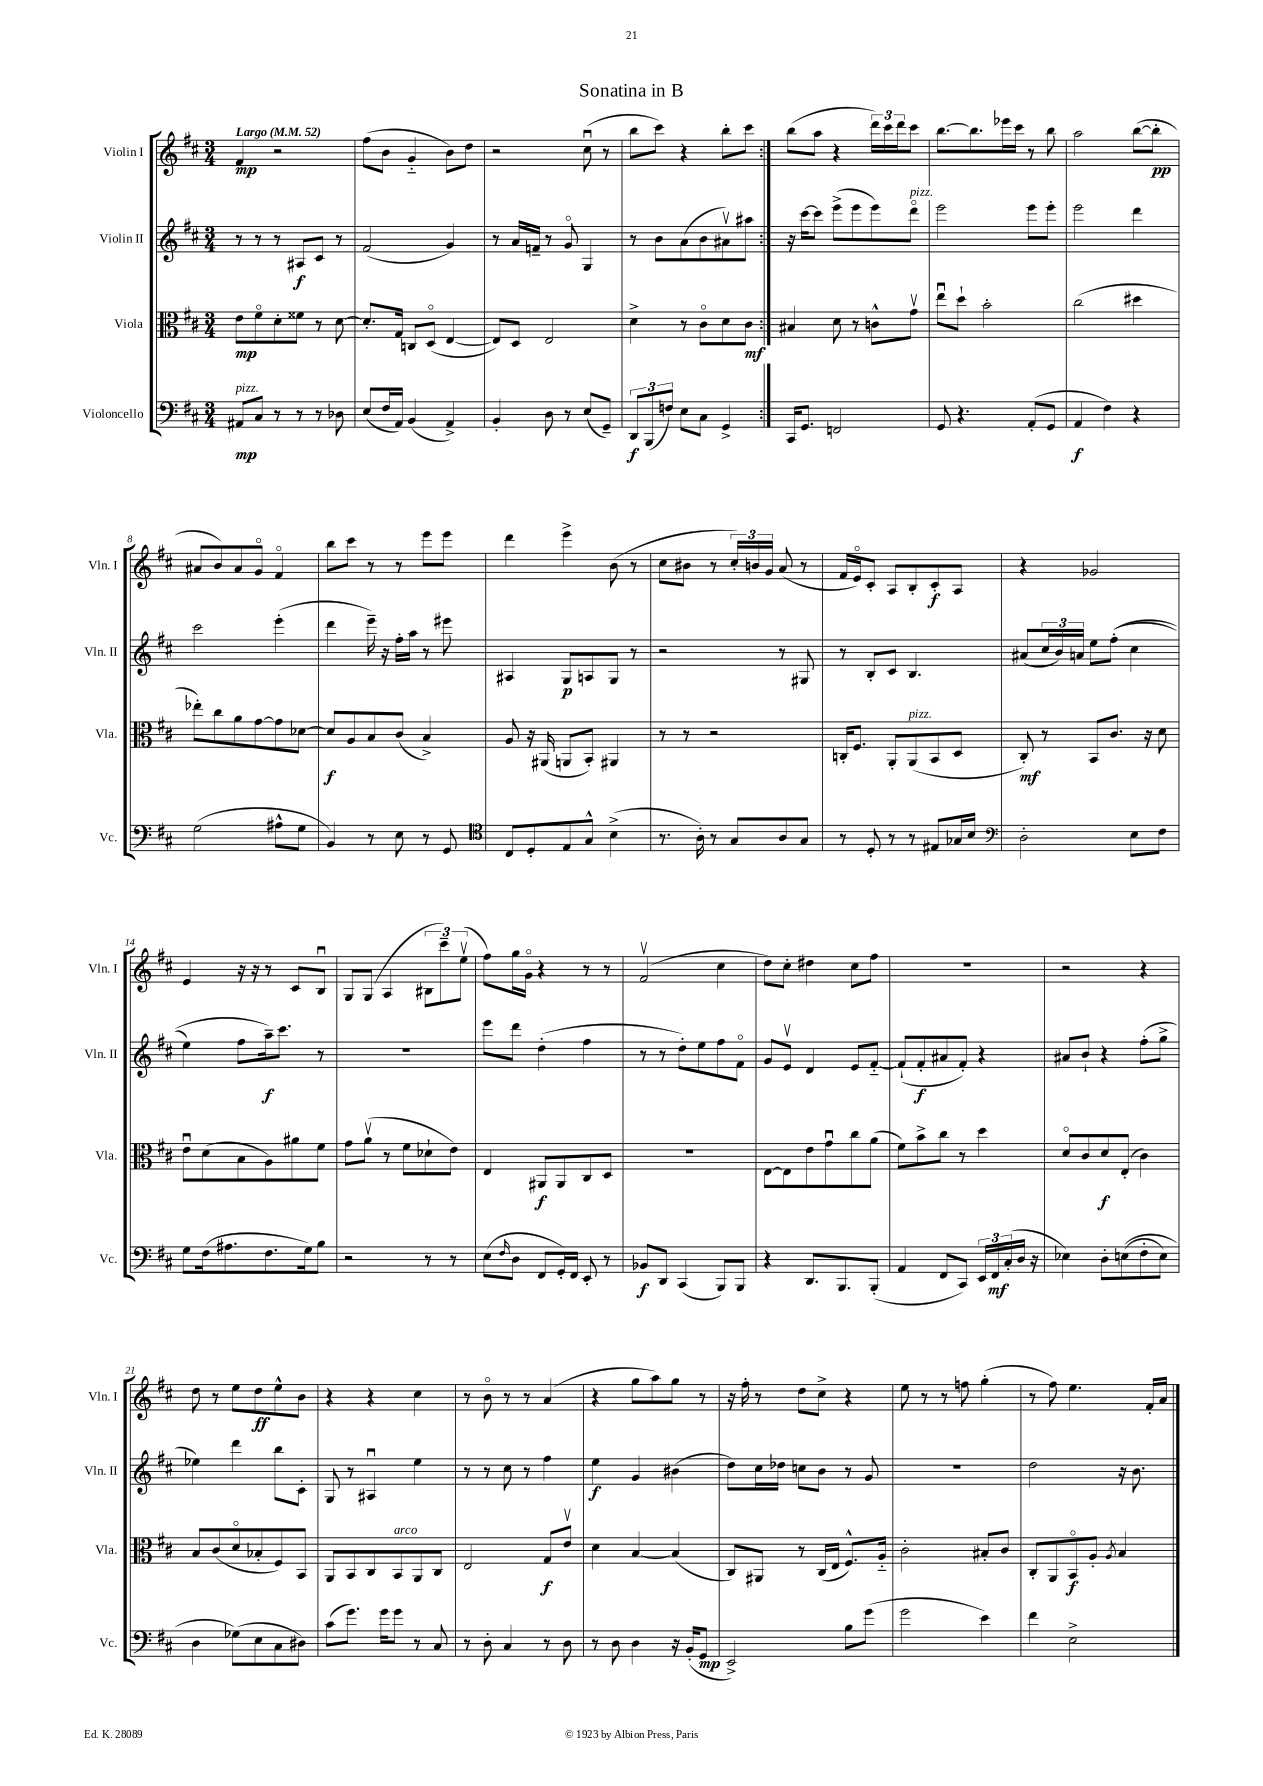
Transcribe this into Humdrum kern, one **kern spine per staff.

**kern	**dynam	**kern	**dynam	**kern	**dynam	**kern	**dynam
*part4	*part4	*part3	*part3	*part2	*part2	*part1	*part1
*staff4	*staff4	*staff3	*staff3	*staff2	*staff2	*staff1	*staff1
*I"Violoncello	*	*I"Viola	*	*I"Violin II	*	*I"Violin I	*
*I'Vc.	*	*I'Vla.	*	*I'Vln. II	*	*I'Vln. I	*
*clefF4	*	*clefC3	*	*clefG2	*	*clefG2	*
*k[f#c#]	*	*k[f#c#]	*	*k[f#c#]	*	*k[f#c#]	*
*M3/4	*	*M3/4	*	*M3/4	*	*M3/4	*
*MM52	*	*MM52	*	*MM52	*	*MM52	*
=1	=1	=1	=1	=1	=1	=1	=1
!	!	!	!	!	!	!LO:TX:a:B:t=Largo	!
!LO:TX:a:i:t=pizz.	!	!	!	!	!	!	!
8AA#X/L	mp	8e\L	mp	8r	.	4f#/	mp
8C#/J	.	8f#\	.	8r	.	.	.
8r	.	8d'\	.	8r	.	2r	.
8r	.	8f##X\J	.	8A#X/L	f	.	.
8r	.	8r	.	8c#/J	.	.	.
8D-X\	.	[8d\	.	8r	.	.	.
=2	=2	=2	=2	=2	=2	=2	=2
(8E/L	.	8.d'/L]	.	(2f#/	.	(8ff#\L	.
16F#/L	.	.	.	.	.	8b\J	.
16AA/JJ)	.	16G/Jk	.	.	.	.	.
(4BB/	.	8Cn/L	.	.	.	4g/	.
.	.	(8D/J	.	.	.	.	.
4AA^/)	.	[4E/	.	4g/)	.	8b\L)	.
.	.	.	.	.	.	8dd\J	.
=3	=3	=3	=3	=3	=3	=3	=3
4BB'/	.	8E/L])	.	8r	.	2r	.
.	.	8D/J	.	16a/LL	.	.	.
.	.	.	.	16fn~/JJ	.	.	.
8D\	.	2E/	.	8r	.	.	.
8r	.	.	.	8g/	.	.	.
(8E/L	.	.	.	4G/	.	(8cc#u\	.
8GG~/J)	.	.	.	.	.	8r	.
=4	=4	=4	=4	=4	=4	=4	=4
12DD/L	f	4d^\	.	8r	.	8bb\L	.
(12BBB/	.	.	.	.	.	.	.
.	.	.	.	8b\L	.	8ccc#\J)	.
12Fn/J)	.	.	.	.	.	.	.
8E\L	.	8r	.	(8a\	.	4r	.
8C#\J	.	8c#\L	.	8b\	.	.	.
4GG^/	.	8d\	.	8a#Xv\)	.	8bb'\L	.
.	.	8c#\J	mf	8aa#X\J	.	8ccc#\J	.
=5:|!	=5:|!	=5:|!	=5:|!	=5:|!	=5:|!	=5:|!	=5:|!
16CC#/KL	.	4B#X/	.	16r	.	(8bb\L	.
8.GG/J	.	.	.	[16ccc#\KL	.	.	.
.	.	.	.	8ccc#\J]	.	8aa\J	.
2FFn/	.	8d\	.	(8eee^\L	.	4r	.
.	.	8r	.	8eee\	.	.	.
.	.	8cn^^\L	.	8eee\)	.	24ddd\LL)	.
.	.	.	.	.	.	24ccc#\	.
.	.	.	.	.	.	24ddd\J	.
!	!	!	!	!LO:TX:a:i:t=pizz.	!	!	!
.	.	8gv\J	.	8ddd\J	.	8ccc#\J	.
=6	=6	=6	=6	=6	=6	=6	=6
8GG/	.	8eeu\L	.	2eee\	.	[8.bb\L	.
4.r	.	8dd`\J	.	.	.	.	.
.	.	.	.	.	.	8.bb\]	.
.	.	2b'\	.	.	.	.	.
.	.	.	.	.	.	16eee-X\L	.
.	.	.	.	.	.	16ccc#\JJ	.
(8AA'/L	.	.	.	8eee\L	.	8r	.
8GG/J	.	.	.	8eee'\J	.	8bb\	.
=7	=7	=7	=7	=7	=7	=7	=7
4AA/	f	(2cc#\	.	2eee\	.	2aa\	.
4F#\)	.	.	.	.	.	.	.
4r	.	4dd#X\	.	4ddd\	.	([8bb\L	.
.	.	.	.	.	.	8bb'\J]	pp
!!LO:LB:g=z
=8	=8	=8	=8	=8	=8	=8	=8
(2G\	.	8ee-X'\L)	.	2ccc#\	.	8a#X/L	.
.	.	8cc#\	.	.	.	8b/)	.
.	.	8a\	.	.	.	8a#/	.
.	.	[8g\	.	.	.	8g/J	.
8A#X^^\L	.	8g\]	.	(4eee'\	.	4f#/	.
8G\J	.	[8d-X\J	.	.	.	.	.
=9	=9	=9	=9	=9	=9	=9	=9
4BB/)	.	8d-/L]	f	4ddd\	.	8bb\L	.
.	.	8A/	.	.	.	8ccc#\J	.
8r	.	8B/	.	16eee~\)	.	8r	.
.	.	.	.	16r	.	.	.
8E\	.	(8c#/J	.	16ff#'\LL	.	8r	.
.	.	.	.	16aa\JJ	.	.	.
8r	.	4B^/)	.	8r	.	8eee\L	.
8GG/	.	.	.	8eee#X\	.	8eee\J	.
=10	=10	=10	=10	=10	=10	=10	=10
*clefC4	*	*	*	*	*	*	*
8C#/L	.	8A/	.	4A#X/	.	4ddd\	.
8D'/	.	16r	.	.	.	.	.
.	.	(16AA#X/	.	.	.	.	.
8E/	.	8AAn/L	.	8G/L	p	4eee^\	.
8G^^/J	.	8BB'/J)	.	8An/	.	.	.
(4B^\	.	4AA#X/	.	8G/J	.	(8b\	.
.	.	.	.	8r	.	8r	.
=11	=11	=11	=11	=11	=11	=11	=11
8.r	.	8r	.	2r	.	8cc#\L	.
.	.	8r	.	.	.	8b#X\J	.
16A'\)	.	.	.	.	.	.	.
8r	.	2r	.	.	.	8r	.
8G/L	.	.	.	.	.	24cc#'/LL)	.
.	.	.	.	.	.	24bn/	.
.	.	.	.	.	.	24g/JJ	.
8A/	.	.	.	8r	.	(8a/	.
8G/J	.	.	.	8G#X/	.	8r	.
=12	=12	=12	=12	=12	=12	=12	=12
8r	.	16Cn'/KL	.	8r	.	16f#/LL	.
.	.	8.F#/J	.	.	.	16e/J)	.
8D'/	.	.	.	8B'/L	.	8c#'/J	.
8r	.	8AA'/L	.	8c#/J	.	8A/L	.
!	!	!LO:TX:a:i:t=pizz.	!	!	!	!	!
8r	.	(8AA/	.	4.B/	.	8B'/	.
8E#X/L	.	8BB/	.	.	.	8c#'/	f
16G-X/L	.	8D/J	.	.	.	8A/J	.
16B/JJ	.	.	.	.	.	.	.
=13	=13	=13	=13	=13	=13	=13	=13
*clefF4	*	*	*	*	*	*	*
2D'\	.	8C#'/)	mf	(8a#X/L	.	4r	.
.	.	8r	.	24cc#/L	.	.	.
.	.	.	.	24b/)	.	.	.
.	.	.	.	24an/JJ	.	.	.
.	.	8BB/L	.	8ee\L	.	2g-X/	.
.	.	8.c#/J	.	((8ff#'\J	.	.	.
8E\L	.	.	.	4cc#\	.	.	.
.	.	16r	.	.	.	.	.
8F#\J	.	8d\	.	.	.	.	.
!!LO:LB:g=z
=14	=14	=14	=14	=14	=14	=14	=14
8G\L	.	8eu\L	.	4ee\)	.	4e/	.
(16F#\k	.	(8d\	.	.	.	.	.
8.A#X\	.	.	.	.	.	.	.
.	.	8B\	.	8ff#\L	.	16r	.
.	.	.	.	.	.	16r	.
8.F#\	.	8A\)	.	16aa~\k)	f	8r	.
.	.	.	.	8.ccc#\J	.	.	.
.	.	8a#X\	.	.	.	8c#/L	.
16G\k)	.	.	.	.	.	.	.
8B\J	.	8f#\J	.	8r	.	8Bu/J	.
=15	=15	=15	=15	=15	=15	=15	=15
2r	.	8g\L	.	2.r	.	8G/L	.
.	.	(8av\J	.	.	.	(8G/J	.
.	.	8r	.	.	.	4A/	.
.	.	8f#\L	.	.	.	.	.
8r	.	8d-X`\	.	.	.	12B#X\L	.
.	.	.	.	.	.	12ccc#~\)	.
8r	.	8e\J)	.	.	.	.	.
.	.	.	.	.	.	(12eev\J	.
=16	=16	=16	=16	=16	=16	=16	=16
(8E\L	.	4E/	.	8eee\L	.	8ff#\L)	.
16qqF#/	.	.	.	.	.	.	.
8D\J	.	.	.	8ddd\J	.	16gg\L	.
.	.	.	.	.	.	16g\JJ	.
8FF#/L	.	8AA#X/L	f	(4dd'\	.	4r	.
16GG'/L)	.	8AA#/	.	.	.	.	.
16FF#/JJ	.	.	.	.	.	.	.
8EE'/	.	8C#/	.	4ff#\	.	8r	.
8r	.	8D/J	.	.	.	8r	.
=17	=17	=17	=17	=17	=17	=17	=17
8BB-X/L	f	2.r	.	8r	.	(2f#v/	.
8DD/J	.	.	.	8r	.	.	.
(4CC#/	.	.	.	8dd'\L)	.	.	.
.	.	.	.	8ee\	.	.	.
8BBB/L)	.	.	.	8ff#\	.	4cc#\	.
8BBB/J	.	.	.	8f#\J	.	.	.
=18	=18	=18	=18	=18	=18	=18	=18
4r	.	[8E\L	.	8g/L	.	8dd\L)	.
.	.	8E\]	.	8ev/J	.	8cc#'\J	.
8.DD/L	.	8e\	.	4d/	.	4dd#X\	.
.	.	8gu\	.	.	.	.	.
8.BBB/	.	.	.	.	.	.	.
.	.	8cc#\	.	8e/L	.	8cc#\L	.
(8BBB'/J	.	(8a\J	.	[8f#/J	.	8ff#\J	.
=19	=19	=19	=19	=19	=19	=19	=19
4AA/	.	8f#\L)	.	(8f#`/L]	.	2.r	.
.	.	8b^\	.	8f#'/	f	.	.
8FF#/L	.	8cc#\J	.	8a#X/	.	.	.
8CC#/J)	.	8r	.	8f#'/J)	.	.	.
24EE/LL	.	4dd\	.	4r	.	.	.
24FF#/	mf	.	.	.	.	.	.
(24C#'/	.	.	.	.	.	.	.
16D/JJ	.	.	.	.	.	.	.
16r	.	.	.	.	.	.	.
=20	=20	=20	=20	=20	=20	=20	=20
4E-X\)	.	8d/L	.	8a#X/L	.	2r	.
.	.	8c#/	.	8b`/J	.	.	.
8D'\L	.	8d/	f	4r	.	.	.
((8En\	.	(8E'/J	.	.	.	.	.
8F#'\	.	4c#\)	.	(8ff#'\L	.	4r	.
8E\J)	.	.	.	8gg^\J	.	.	.
!!LO:LB:g=z
=21	=21	=21	=21	=21	=21	=21	=21
4D\	.	8B/L	.	4ee-X\)	.	8dd\	.
.	.	(8c#/	.	.	.	8r	.
(8G-X\L)	.	8d/	.	4ddd\	.	8ee\L	.
8E\	.	8B-X'/	.	.	.	8dd\	ff
8C#\	.	8F#/)	.	8bb\L	.	8ee^^\	.
8D#X\J)	.	8BB/J	.	8c#'\J	.	8b\J	.
=22	=22	=22	=22	=22	=22	=22	=22
(8c#\L	.	8AA/L	.	8G/	.	4r	.
8.g\J)	.	8BB/	.	8r	.	.	.
.	.	8C#/	.	4A#Xu/	.	4r	.
16g\KL	.	.	.	.	.	.	.
!	!	!LO:TX:a:i:t=arco	!	!	!	!	!
8g\J	.	8BB/	.	.	.	.	.
8r	.	8AA/	.	4ee\	.	4cc#\	.
8C#/	.	8C#/J	.	.	.	.	.
=23	=23	=23	=23	=23	=23	=23	=23
8r	.	2E/	.	8r	.	8r	.
8D'\	.	.	.	8r	.	8b\	.
4C#/	.	.	.	8cc#\	.	8r	.
.	.	.	.	8r	.	8r	.
8r	.	8G/L	f	4ff#\	.	(4a/	.
8D\	.	8ev/J	.	.	.	.	.
=24	=24	=24	=24	=24	=24	=24	=24
8r	.	4d\	.	4ee\	f	4r	.
8D\	.	.	.	.	.	.	.
4D\	.	[4B/	.	4g/	.	8gg\L	.
.	.	.	.	.	.	8aa\)	.
16r	.	(4B/]	.	(4b#X\	.	8gg\J	.
(16BB'/KL	.	.	.	.	.	.	.
8GG/J	mp	.	.	.	.	8r	.
=25	=25	=25	=25	=25	=25	=25	=25
2EE^/)	.	8C#/L)	.	8dd\L)	.	16r	.
.	.	.	.	.	.	16ff#'\	.
.	.	8AA#X/J	.	16cc#\L	.	8r	.
.	.	.	.	16dd-X\JJ	.	.	.
.	.	8r	.	8ccn\L	.	8dd\L	.
.	.	(16C#/LL	.	8b\J	.	8cc#^\J	.
.	.	16E/JJ	.	.	.	.	.
8B\L	.	8.F#^^/L)	.	8r	.	4r	.
(8g\J	.	.	.	8g/	.	.	.
.	.	16A/Jk	.	.	.	.	.
=26	=26	=26	=26	=26	=26	=26	=26
2g\	.	2c#'\	.	2.r	.	8ee\	.
.	.	.	.	.	.	8r	.
.	.	.	.	.	.	8r	.
.	.	.	.	.	.	8ffn\	.
4e\)	.	8B#X'/L	.	.	.	(4gg'\	.
.	.	8c#/J	.	.	.	.	.
=27	=27	=27	=27	=27	=27	=27	=27
4f#\	.	8C#'/L	.	2dd\	.	8r	.
.	.	8AA/	.	.	.	8ff#\)	.
2E^\	.	8BB/	f	.	.	4.ee\	.
.	.	8A'/J	.	.	.	.	.
.	.	8qA/	.	.	.	.	.
.	.	4B/	.	16r	.	.	.
.	.	.	.	8.b\	.	.	.
.	.	.	.	.	.	16f#'/LL	.
.	.	.	.	.	.	16a/JJ	.
==	==	==	==	==	==	==	==
*-	*-	*-	*-	*-	*-	*-	*-
